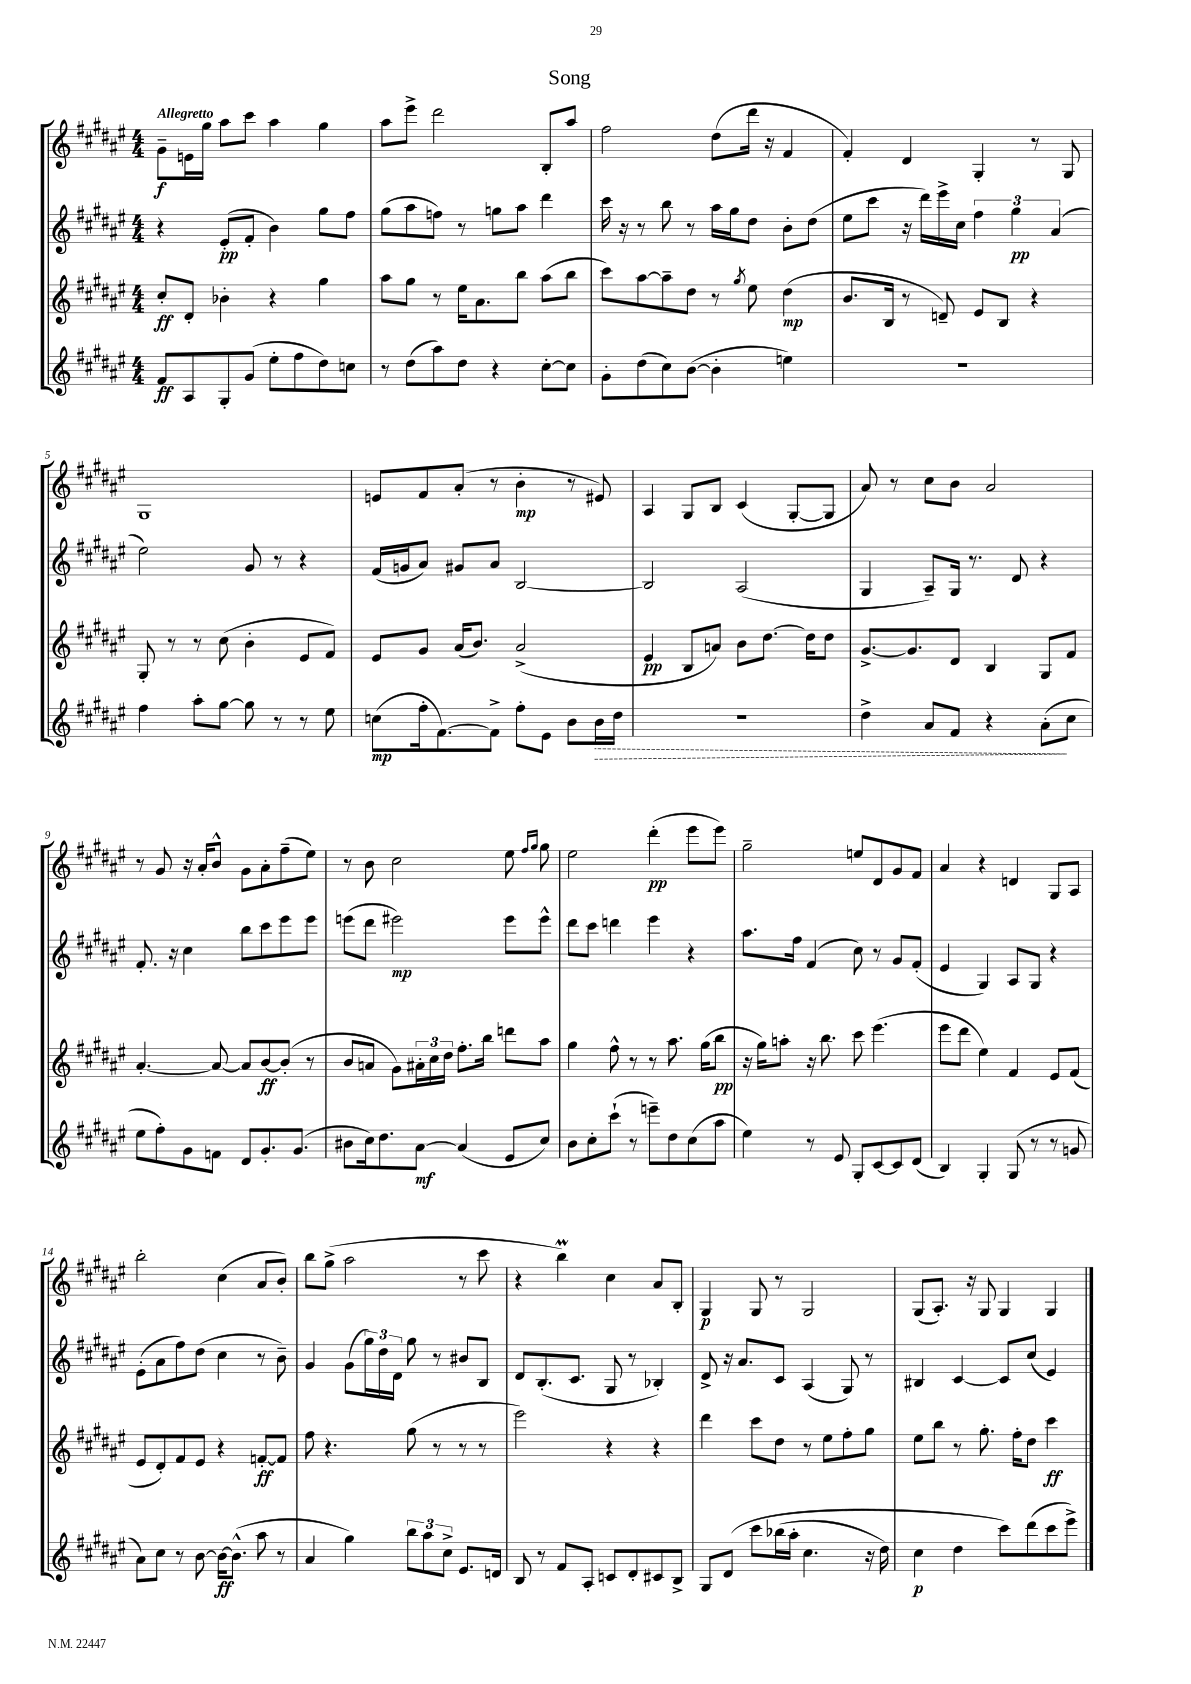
\header { title = "Song" }
<<
\new StaffGroup <<
\new Staff = "s0" {
    \clef treble \key fis \major \numericTimeSignature \time 4/4 \tempo "Allegretto"
    gis'8--\f e'16 gis''16 ais''8 cis'''8 ais''4 gis''4 |
    ais''8 eis'''8-> dis'''2 b8-. ais''8 |
    fis''2 dis''8( dis'''16 r16 fis'4 |
    fis'4-.) dis'4 gis4-. r8 gis8 |
    gis1 |
    e'8 fis'8 ais'8-.( r8 b'4-.\mp r8 eis'8) |
    ais4 gis8 b8 cis'4( gis8~-. gis8 |
    ais'8) r8 cis''8 b'8 ais'2 |
    r8 gis'8 r16 ais'16-. b'8-^ gis'8 ais'8-. fis''8--( eis''8) |
    r8 b'8 cis''2 eis''8 \grace { fis''16 gis''16 } gis''8 |
    eis''2 dis'''4-.\pp( eis'''8 eis'''8) |
    gis''2-- e''8 dis'8 gis'8 fis'8 |
    ais'4 r4 d'4 gis8 ais8 |
    b''2-. cis''4( ais'8 b'8-.) |
    b''8 gis''8->( ais''2 r8 cis'''8 |
    r4 b''4\prall) cis''4 ais'8 b8-. |
    gis4\p gis8 r8 gis2 |
    gis8( ais8.-.) r16 gis8 gis4 gis4 \bar "|." |
}
\new Staff = "s1" {
    \clef treble \key fis \major \numericTimeSignature \time 4/4
    r4 eis'8-.\pp( fis'8-. b'4) gis''8 fis''8 |
    gis''8( ais''8 f''8) r8 g''8 ais''8 dis'''4 |
    cis'''16 r16 r8 b''8 r8 ais''16 gis''16 dis''8 b'8-. dis''8( |
    eis''8 cis'''8 r16 dis'''16) eis'''16-> cis''16 \tuplet 3/2 { fis''4 gis''4\pp ais'4( } |
    eis''2) gis'8 r8 r4 |
    fis'16( g'16 ais'8) gis'8 ais'8 b2~ |
    b2 ais2( |
    gis4 ais8--) gis16 r8. dis'8 r4 |
    fis'8.-. r16 cis''4 b''8 cis'''8 eis'''8 eis'''8 |
    e'''8( dis'''8 eis'''2\mp) eis'''8 eis'''8-^ |
    dis'''8 cis'''8 d'''4 eis'''4 r4 |
    ais''8. fis''16 fis'4( cis''8) r8 gis'8 fis'8-.( |
    eis'4 gis4) ais8 gis8 r4 |
    eis'8-.( ais'8 fis''8) dis''8( cis''4 r8 b'8--) |
    gis'4 gis'8( \tuplet 3/2 { gis''16) dis''16 dis'16 } gis''8 r8 bis'8 b8 |
    dis'8 b8.-.( cis'8. gis8 r8 bes4-.) |
    dis'8-> r16 ais'8. cis'8 ais4( gis8) r8 |
    bis4 cis'4~ cis'8 cis''8( eis'4) \bar "|." |
}
\new Staff = "s2" {
    \clef treble \key fis \major \numericTimeSignature \time 4/4
    cis''8-.\ff dis'8-. bes'4-. r4 gis''4 |
    ais''8 gis''8 r8 eis''16 ais'8. b''8 ais''8( b''8 |
    cis'''8) ais''8~ ais''8-- dis''8 r8 \acciaccatura { gis''8 } eis''8 dis''4\mp( |
    b'8. b16 r8 d'8--) eis'8 b8 r4 |
    gis8-. r8 r8 cis''8( b'4-. eis'8 fis'8) |
    eis'8 gis'8 ais'16( b'8.) ais'2->( |
    eis'4\pp b8 a'8) b'8 dis''8.~ dis''16 dis''8 |
    gis'8.~-> gis'8. dis'8 b4 gis8 fis'8 |
    ais'4.~-. ais'8~ ais'8 b'8~\ff b'8-.( r8 |
    b'8 a'8 gis'8) \tuplet 3/2 { ais'16-. cis''16 dis''16 } fis''8.-. b''16 d'''8 ais''8 |
    gis''4 fis''8-^ r8 r8 ais''8. gis''16( b''8\pp |
    r16 gis''16) a''8-. r16 b''8. cis'''8 eis'''4.( |
    eis'''8 dis'''8 eis''4) fis'4 eis'8 fis'8( |
    eis'8 dis'8-.) fis'8 eis'8 r4 f'8~-.\ff f'8 |
    fis''8 r4. gis''8( r8 r8 r8 |
    eis'''2) r4 r4 |
    dis'''4 cis'''8 dis''8 r8 eis''8 fis''8-. gis''8 |
    eis''8 b''8 r8 gis''8.-. fis''16-. dis''8 cis'''4\ff \bar "|." |
}
\new Staff = "s3" {
    \clef treble \key fis \major \numericTimeSignature \time 4/4
    fis'8\ff ais8 gis8-. gis'8( eis''8-. fis''8 dis''8) c''8 |
    r8 dis''8( ais''8) dis''8 r4 cis''8~-. cis''8 |
    gis'8-. dis''8( cis''8) b'8~( b'4-. e''4) |
    R1 |
    fis''4 ais''8-. gis''8~ gis''8 r8 r8 eis''8 |
    c''8\mp( fis''16-. fis'8.~) fis'8-> fis''8-. eis'8 b'8 \once \override Hairpin.style = #'dashed-line b'16\> dis''16 |
    R1 |
    dis''4-> ais'8 fis'8 r4 ais'8-.\!( cis''8 |
    eis''8 fis''8-.) gis'8 f'8 dis'8 gis'8.-. gis'8.( |
    bis'8 cis''16) dis''8. ais'8~\mf ais'4( eis'8 cis''8) |
    b'8 cis''8-. cis'''8-!( r8 e'''8--) dis''8 cis''8( ais''8 |
    eis''4) r8 eis'8 gis8-. cis'8~ cis'8 dis'8( |
    b4) gis4-. gis8( r8 r8 g'8 |
    ais'8) cis''8 r8 b'8~ b'16~\ff b'8.-^( ais''8 r8 |
    ais'4 gis''4) \tuplet 3/2 { b''8 ais''8 cis''8-> } eis'8. d'16 |
    b8 r8 fis'8 ais8-. c'8 dis'8-. cis'8 b8-> |
    gis8 dis'8\( cis'''8 bes''16( ais''16-. cis''4. r16 dis''16) |
    cis''4\p dis''4 cis'''8\) dis'''8( cis'''8 eis'''8->) \bar "|." |
}
>>
>>
